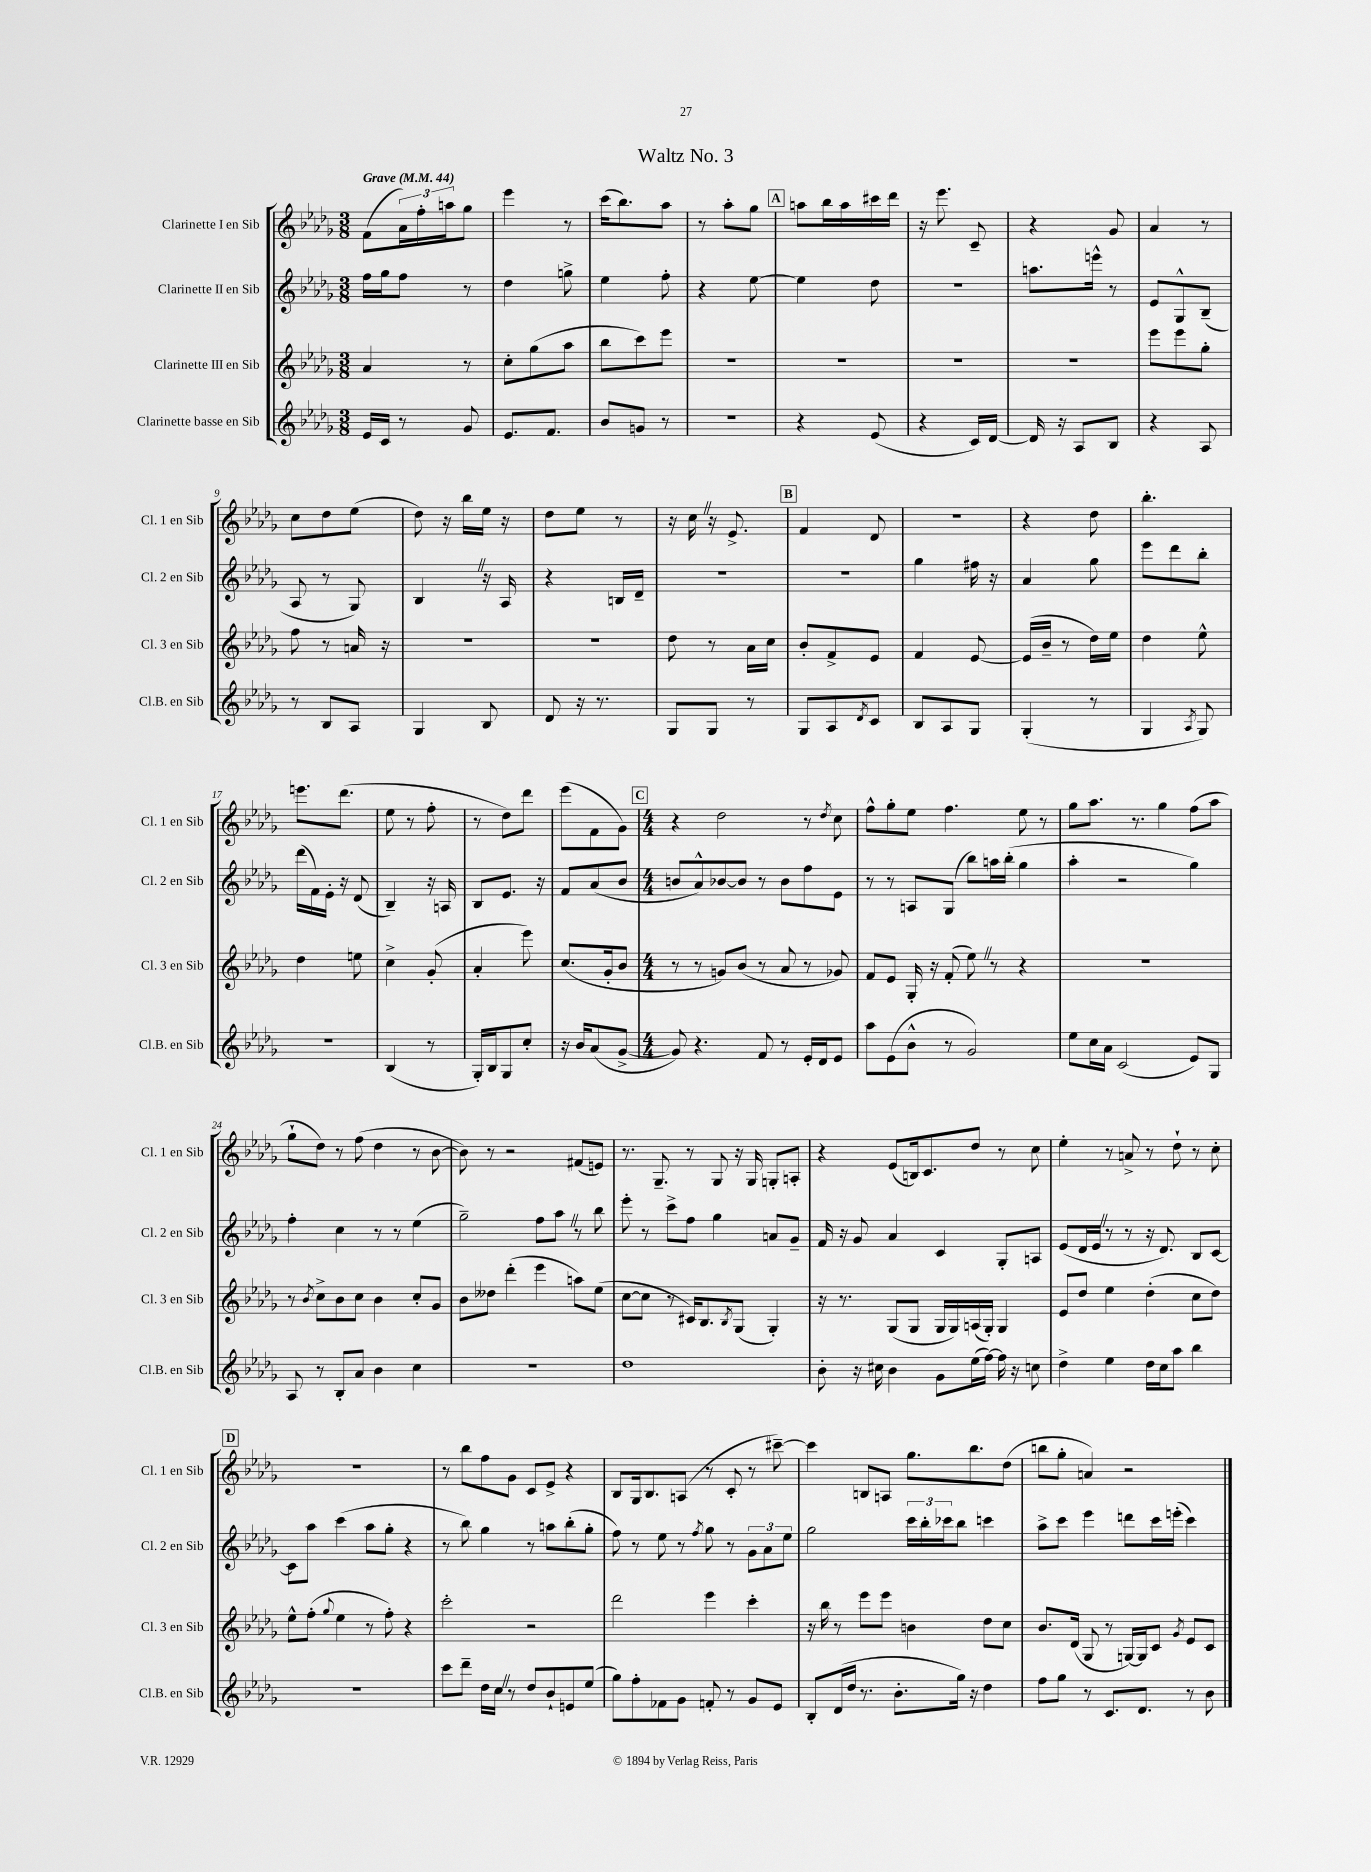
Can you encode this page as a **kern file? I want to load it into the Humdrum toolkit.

**kern	**kern	**kern	**kern
*staff4	*staff3	*staff2	*staff1
*clefG2	*clefG2	*clefG2	*clefG2
*k[b-e-a-d-g-]	*k[b-e-a-d-g-]	*k[b-e-a-d-g-]	*k[b-e-a-d-g-]
*M3/8	*M3/8	*M3/8	*M3/8
*MM44	*MM44	*MM44	*MM44
16e-	4a-	16ff	(8f
16c	.	16gg-	.
8r	.	8ff	24a-)
.	.	.	24ff'
.	.	.	24aa
8g-	8r	8r	8gg-
=	=	=	=
8.e-	8cc'	4dd-	4eee-
.	(8gg-	.	.
8.f	.	.	.
.	8aa-	8gg^	8r
=	=	=	=
8b-	8bb-	4ee-	(16ccc
.	.	.	8.bb-)
8g	8ccc)	.	.
8r	8eee-	8ff'	8aa-
=	=	=	=
4.r	4.r	4r	8r
.	.	.	8aa-'
.	.	[8ee-	8gg-
=	=	=	=
4r	4.r	4ee-]	8aa
.	.	.	16bb-
.	.	.	16aa
(8e-	.	8dd-	16ccc#
.	.	.	16ddd-
=	=	=	=
4r	4.r	4.r	16r
.	.	.	8.eee-
16c)	.	.	8c~
[16d-	.	.	.
=	=	=	=
16d-]	4.r	8.aa	4r
16r	.	.	.
8A-	.	.	.
.	.	16eee^^	.
8B-	.	8r	8g-
=	=	=	=
4r	8eee-	8e-	4a-
.	8eee-	8G-^^	.
8A-	8gg-'	(8B-~	8r
=	=	=	=
8r	8ff	8A-	8cc
8B-	8r	8r	8dd-
8A-	16a	8G-)	(8ee-
.	16r	.	.
=	=	=	=
4G-	4.r	4B-	8dd-)
.	.	.	16r
.	.	.	16bb-
8B-	.	16r	16ee-
.	.	16A-	16r
=	=	=	=
8d-	4.r	4r	8dd-
16r	.	.	8ee-
8.r	.	.	.
.	.	16B	8r
.	.	16d-~	.
=	=	=	=
8G-	8dd-	4.r	16r
.	.	.	16cc
8G-	8r	.	16r
.	.	.	8.e-^
8r	16a-	.	.
.	16cc	.	.
=	=	=	=
8G-	8b-'	4.r	4f
8A-	8f^	.	.
8qd-	.	.	.
8c	8e-	.	8d-
=	=	=	=
8B-	4f	4gg-	4.r
8A-	.	.	.
8G-	[8e-	16ff#	.
.	.	16r	.
=	=	=	=
(4G-'	(16e-]	4a-	4r
.	16b-~	.	.
.	8r	.	.
8r	16dd-)	8gg-	8dd-
.	16ee-	.	.
=	=	=	=
4G-	4dd-	8eee-	4.bb-'
.	.	8ddd-	.
8qA-	.	.	.
8G-)	8ee-^^	8bb-'	.
=	=	=	=
4.r	4dd-	(16ddd-	8.eee
.	.	16f)	.
.	.	16e-'	.
.	.	16r	(8.ddd-
.	8ee	(8d-	.
=	=	=	=
(4B-	4cc^	4B-~)	8ee-
.	.	.	8r
8r	(8g-'	16r	8ff'
.	.	16A	.
=	=	=	=
16G-')	4a-'	8B-	8r
16B-	.	.	.
8G-	.	8.e-	8dd-)
8cc'	8eee-)	.	8ddd-
.	.	16r	.
=	=	=	=
16r	(8.cc	8f	(8eee-
16b-	.	.	.
(8a-	.	(8a-	8f
.	16g-'	.	.
[8g-^	8b-	8b-	8g-)
=	=	=	=
*M4/4	*M4/4	*M4/4	*M4/4
8g-])	8r	8b	4r
4.r	8r	8a-^^)	.
.	8g)	[8b-	2dd-
.	(8b-	8b-]	.
8f	8r	8r	.
8r	8a-	8b-	.
16e-'	8r	8ff	8r
16d-	.	.	.
.	.	.	8qdd-
8e-	8g-)	8e-	8cc
=	=	=	=
8aa-	8f	8r	8ff^^
(8e-	8e-	8r	8gg-'
8b-^^	16G-'	8A	8ee-
.	16r	.	.
8r	(8f'	(8G-	4.ff
2g-)	8ee-)	8bb-)	.
.	8r	16aa	.
.	.	(16bb-'	.
.	4r	4gg-	8ee-
.	.	.	8r
=	=	=	=
8ee-	1r	4aa-'	8gg-
16cc	.	.	8.aa-
16a-	.	.	.
(2c	.	2r	.
.	.	.	8.r
.	.	.	4gg-
8e-)	.	4gg-)	(8ff
8G-	.	.	8aa-
=	=	=	=
8A-	8r	4ff'	8gg-`
.	8qb-	.	.
8r	8cc^	.	8dd-)
8B-'	8b-	4cc	8r
8a-	8cc	.	(8ff
4b-	4b-	8r	4dd-
.	.	8r	.
4cc	8cc'	(4ee-	8r
.	8g-	.	[8b-
=	=	=	=
1r	8b-	2gg-~)	8b-])
.	8dd--	.	8r
.	(4ddd-'	.	2r
.	4eee-	8ff	.
.	.	8aa-	.
.	8aa)	8r	(8f#
.	(8ee-	8bb-	8e)
=	=	=	=
1dd-	[8cc	8eee-'	8.r
.	8cc]	8r	.
.	.	.	8.G-~
.	8r	8ccc^	.
.	16c#)	8ff	8r
.	8.B-	.	.
.	.	4gg-	8G-
.	8qB-	.	.
.	(8G-	.	16r
.	.	.	16G-
.	4G-')	8a	8G'
.	.	8g-~	8A'
=	=	=	=
8b-'	16r	16f	4r
.	8.r	16r	.
16r	.	8g-	.
16cc#	.	.	.
4b-	(8G-	4a-	(8e-
.	8G-	.	16B)
.	.	.	8.c
8g-	16G-	4c	.
.	16G-)	.	.
(16ee-	(16A	.	8dd-
[16ff)	16G-')	.	.
16ff]	4G-	8G-'	8r
16r	.	.	.
8cc	.	8A	8cc
=	=	=	=
4dd-^	8e-	(8e-	4ee-'
.	8dd-	16d-	.
.	.	16e-	.
4ee-	4ee-	8r	8r
.	.	8r	8a^
16dd-	(4dd-'	16r	8r
16cc	.	8.d-)	.
8aa-	.	.	8dd-`
4bb-	8cc	8B-	8r
.	8dd-)	[8c	8cc'
=	=	=	=
1r	8ee-^^	8c]	1r
.	(8ff'	8aa-	.
.	8qqgg-	.	.
.	4ee-	(4ccc	.
.	8r	8aa-	.
.	8ff')	8gg-'	.
.	4r	4r	.
=	=	=	=
8ccc	2ccc'	8r	8r
8ddd-~	.	8bb-)	8bb-
16dd-	.	4gg-	8ff
16cc	.	.	.
8r	.	.	8g-
8dd-	2r	8r	8c
8b-`	.	8aa	8e-^
8e	.	(8bb-'	4r
(8ee-	.	8gg-'	.
=	=	=	=
8gg-)	2ddd-	8ff)	8B-
8ff'	.	8r	16G-
.	.	.	8.B-
8f-	.	8ee-	.
8g-	.	8r	(8A
.	.	8qff	.
8f'	4eee-	8gg-	8r
8r	.	8r	8c'
8g-	4ccc'	12g-	8r
.	.	12a-	.
8e-	.	.	[8ccc#~)
.	.	12ee-	.
=	=	=	=
8B-'	16r	2gg-	4ccc#]
.	16bb-	.	.
(16d-	8r	.	.
16dd-	.	.	.
8.r	8eee-	.	8B
.	8eee-	.	8A
8.b-'	.	.	.
.	4b	24ccc	8.gg-
.	.	24bb-'	.
.	.	24ccc-	.
16gg-)	.	8bb-	.
16r	.	.	8.bb-
4dd-	8dd-	4ccc	.
.	8cc	.	(8dd-
=	=	=	=
8ff	8.b-	8aa-^	8bb
8gg-	.	8ccc	8gg-'
.	(16d-	.	.
8r	8G-	4eee-	4a)
8.c	8r	.	.
.	[16G)	8ddd	2r
8.d-	16G]	.	.
.	8c	16ccc	.
.	.	(16eee'	.
.	8qg-	.	.
8r	8e-	4ccc)	.
8b-	8c	.	.
==	==	==	==
*-	*-	*-	*-
